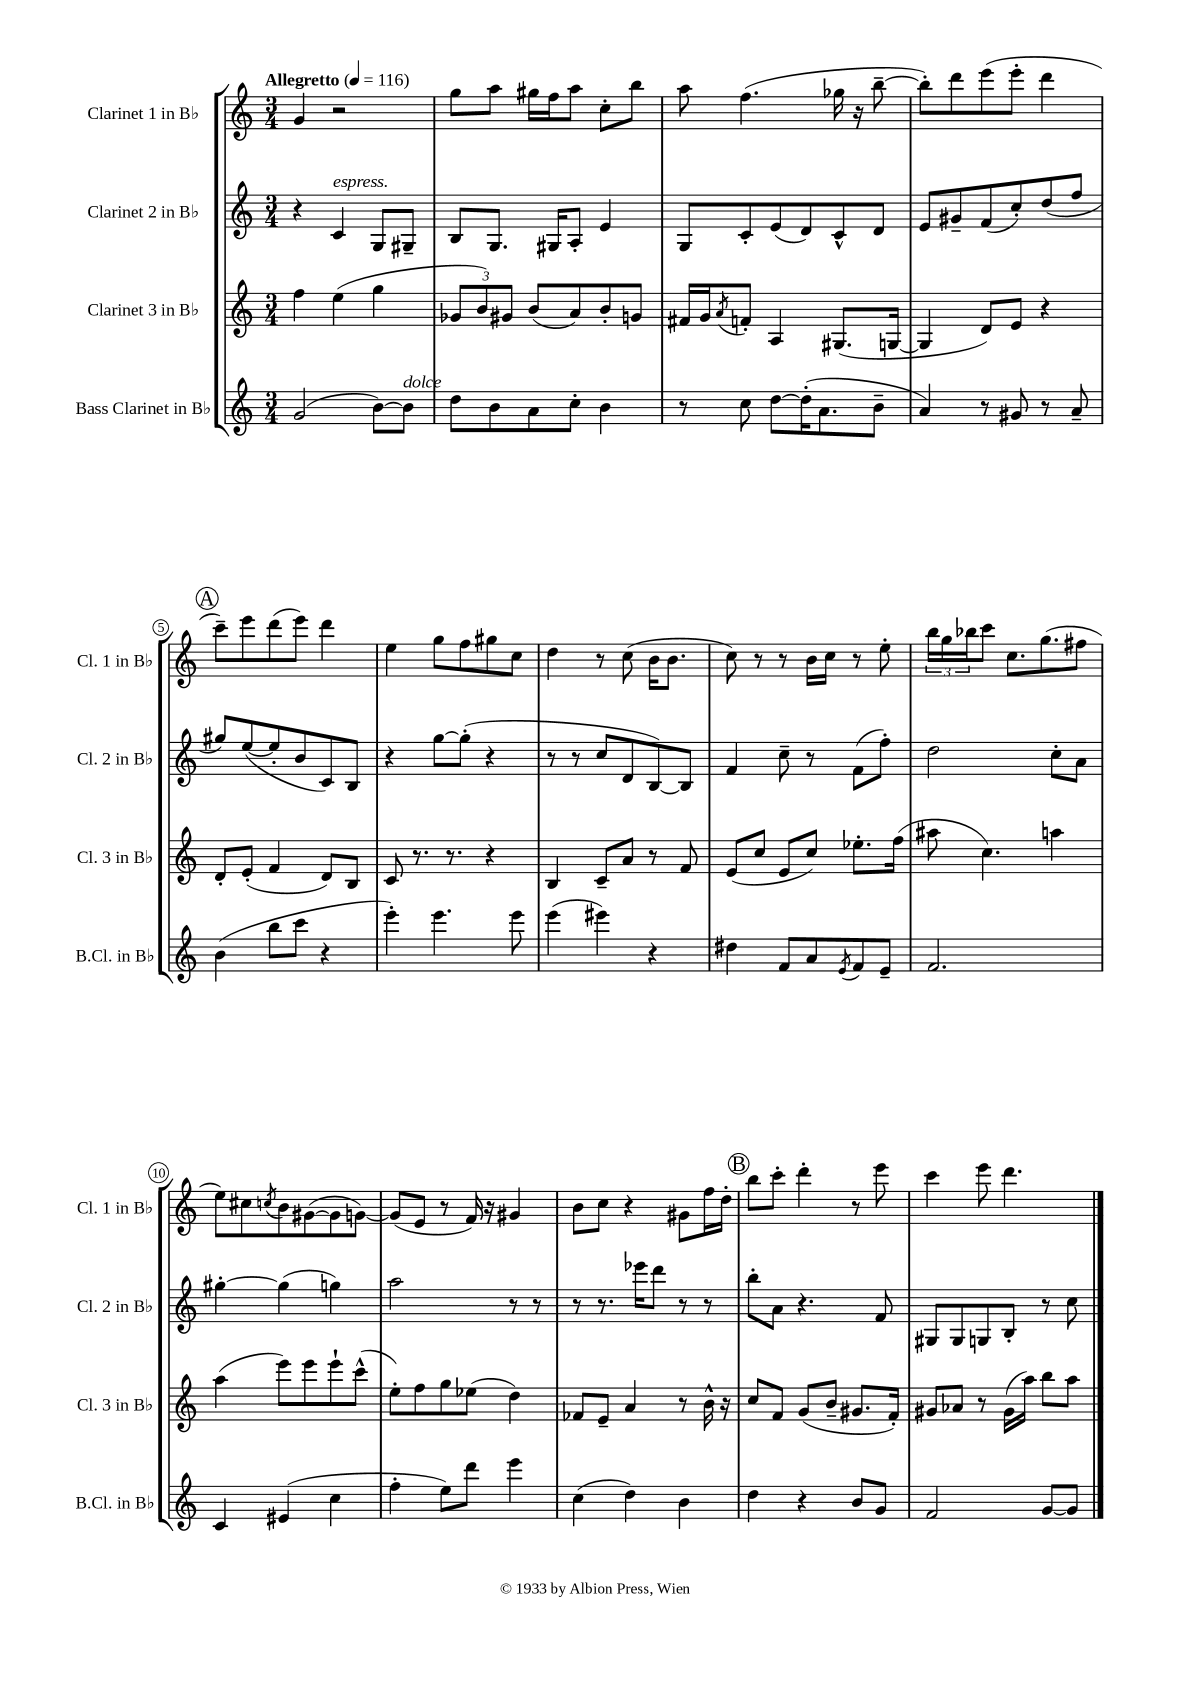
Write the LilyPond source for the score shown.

<<
\new StaffGroup <<
\new Staff = "s0" \with { instrumentName = "Clarinet 1 in Bb" shortInstrumentName = "Cl. 1 in Bb" } {
    \clef treble \key c \major \numericTimeSignature \time 3/4 \tempo "Allegretto" 4 = 116
    g'4 r2 |
    g''8 a''8 gis''16 f''16 a''8 c''8-. b''8 |
    a''8 f''4.( ges''16 r16 b''8~-- |
    b''8-.) d'''8 e'''8( e'''8-. d'''4 |
    \mark \markup { \circle "A" } c'''8--) e'''8 d'''8( e'''8) d'''4 |
    e''4 g''8 f''8 gis''8 c''8 |
    d''4 r8 c''8( b'16 b'8. |
    c''8) r8 r8 b'16 c''16 r8 e''8-. |
    \tuplet 3/2 { b''16 g''16 bes''16 } c'''8 c''8. g''8.( fis''8 |
    e''8) cis''8 \acciaccatura { c''8 } b'8 gis'8~( gis'8 g'8~) |
    g'8( e'8 r8 f'16) r16 gis'4 |
    b'8 c''8 r4 gis'8 f''16 d''16-. |
    \mark \markup { \circle "B" } b''8 c'''8-. d'''4-. r8 e'''8 |
    c'''4 e'''8 d'''4. \bar "|." |
}
\new Staff = "s1" \with { instrumentName = "Clarinet 2 in Bb" shortInstrumentName = "Cl. 2 in Bb" } {
    \clef treble \key c \major \numericTimeSignature \time 3/4
    r4 c'4^\markup { \italic "espress." } g8 gis8-- |
    b8 g8. gis16 a8-. e'4 |
    g8 c'8-. e'8( d'8) c'8-^ d'8 |
    e'8 gis'8-- f'8( c''8-.) d''8( f''8 |
    \mark \markup { \circle "A" } gis''8) e''8~( e''8-. b'8 c'8) b8 |
    r4 g''8~ g''8-.( r4 |
    r8 r8 c''8 d'8 b8~) b8 |
    f'4 c''8-- r8 f'8( f''8-.) |
    d''2 c''8-. a'8 |
    gis''4~-. gis''4( g''4) |
    a''2 r8 r8 |
    r8 r8. ees'''16 d'''8 r8 r8 |
    \mark \markup { \circle "B" } b''8-. a'8 r4. f'8 |
    gis8 gis8 g8 b8-. r8 c''8 \bar "|." |
}
\new Staff = "s2" \with { instrumentName = "Clarinet 3 in Bb" shortInstrumentName = "Cl. 3 in Bb" } {
    \clef treble \key c \major \numericTimeSignature \time 3/4
    f''4 e''4( g''4 |
    \tuplet 3/2 { ges'8 b'8) gis'8 } b'8( a'8) b'8-. g'8 |
    fis'16 g'16 \acciaccatura { a'8 } f'8-. a4 gis8.( g16~ |
    g4 d'8) e'8 r4 |
    \mark \markup { \circle "A" } d'8-. e'8-.( f'4 d'8) b8 |
    c'8 r8. r8. r4 |
    b4 c'8-- a'8 r8 f'8 |
    e'8( c''8 e'8 c''8) ees''8.-. f''16( |
    ais''8 c''4.) a''4 |
    a''4( e'''8) e'''8 e'''8-! c'''8-^( |
    e''8-.) f''8 g''8 ees''8( d''4) |
    fes'8 e'8-- a'4 r8 b'16-^ r16 |
    \mark \markup { \circle "B" } c''8 f'8 g'8( b'8-- gis'8. f'16-.) |
    gis'8 aes'8 r8 gis'16( a''16) b''8 a''8 \bar "|." |
}
\new Staff = "s3" \with { instrumentName = "Bass Clarinet in Bb" shortInstrumentName = "B.Cl. in Bb" } {
    \clef treble \key c \major \numericTimeSignature \time 3/4
    g'2( b'8~) b'8^\markup { \italic "dolce" } |
    d''8 b'8 a'8 c''8-. b'4 |
    r8 c''8 d''8~ d''16-.( a'8. b'8-- |
    a'4) r8 gis'8 r8 a'8-- |
    \mark \markup { \circle "A" } b'4( b''8 c'''8 r4 |
    e'''4-.) e'''4. e'''8 |
    e'''4( eis'''4) r4 |
    dis''4 f'8 a'8 \acciaccatura { e'8 } f'8 e'8-- |
    f'2. |
    c'4 eis'4( c''4 |
    f''4-. e''8) d'''8 e'''4 |
    c''4( d''4) b'4 |
    \mark \markup { \circle "B" } d''4 r4 b'8 g'8 |
    f'2 g'8~ g'8 \bar "|." |
}
>>
>>
\layout { \context { \Score \override BarNumber.stencil = #(make-stencil-circler 0.1 0.3 ly:text-interface::print) } }
